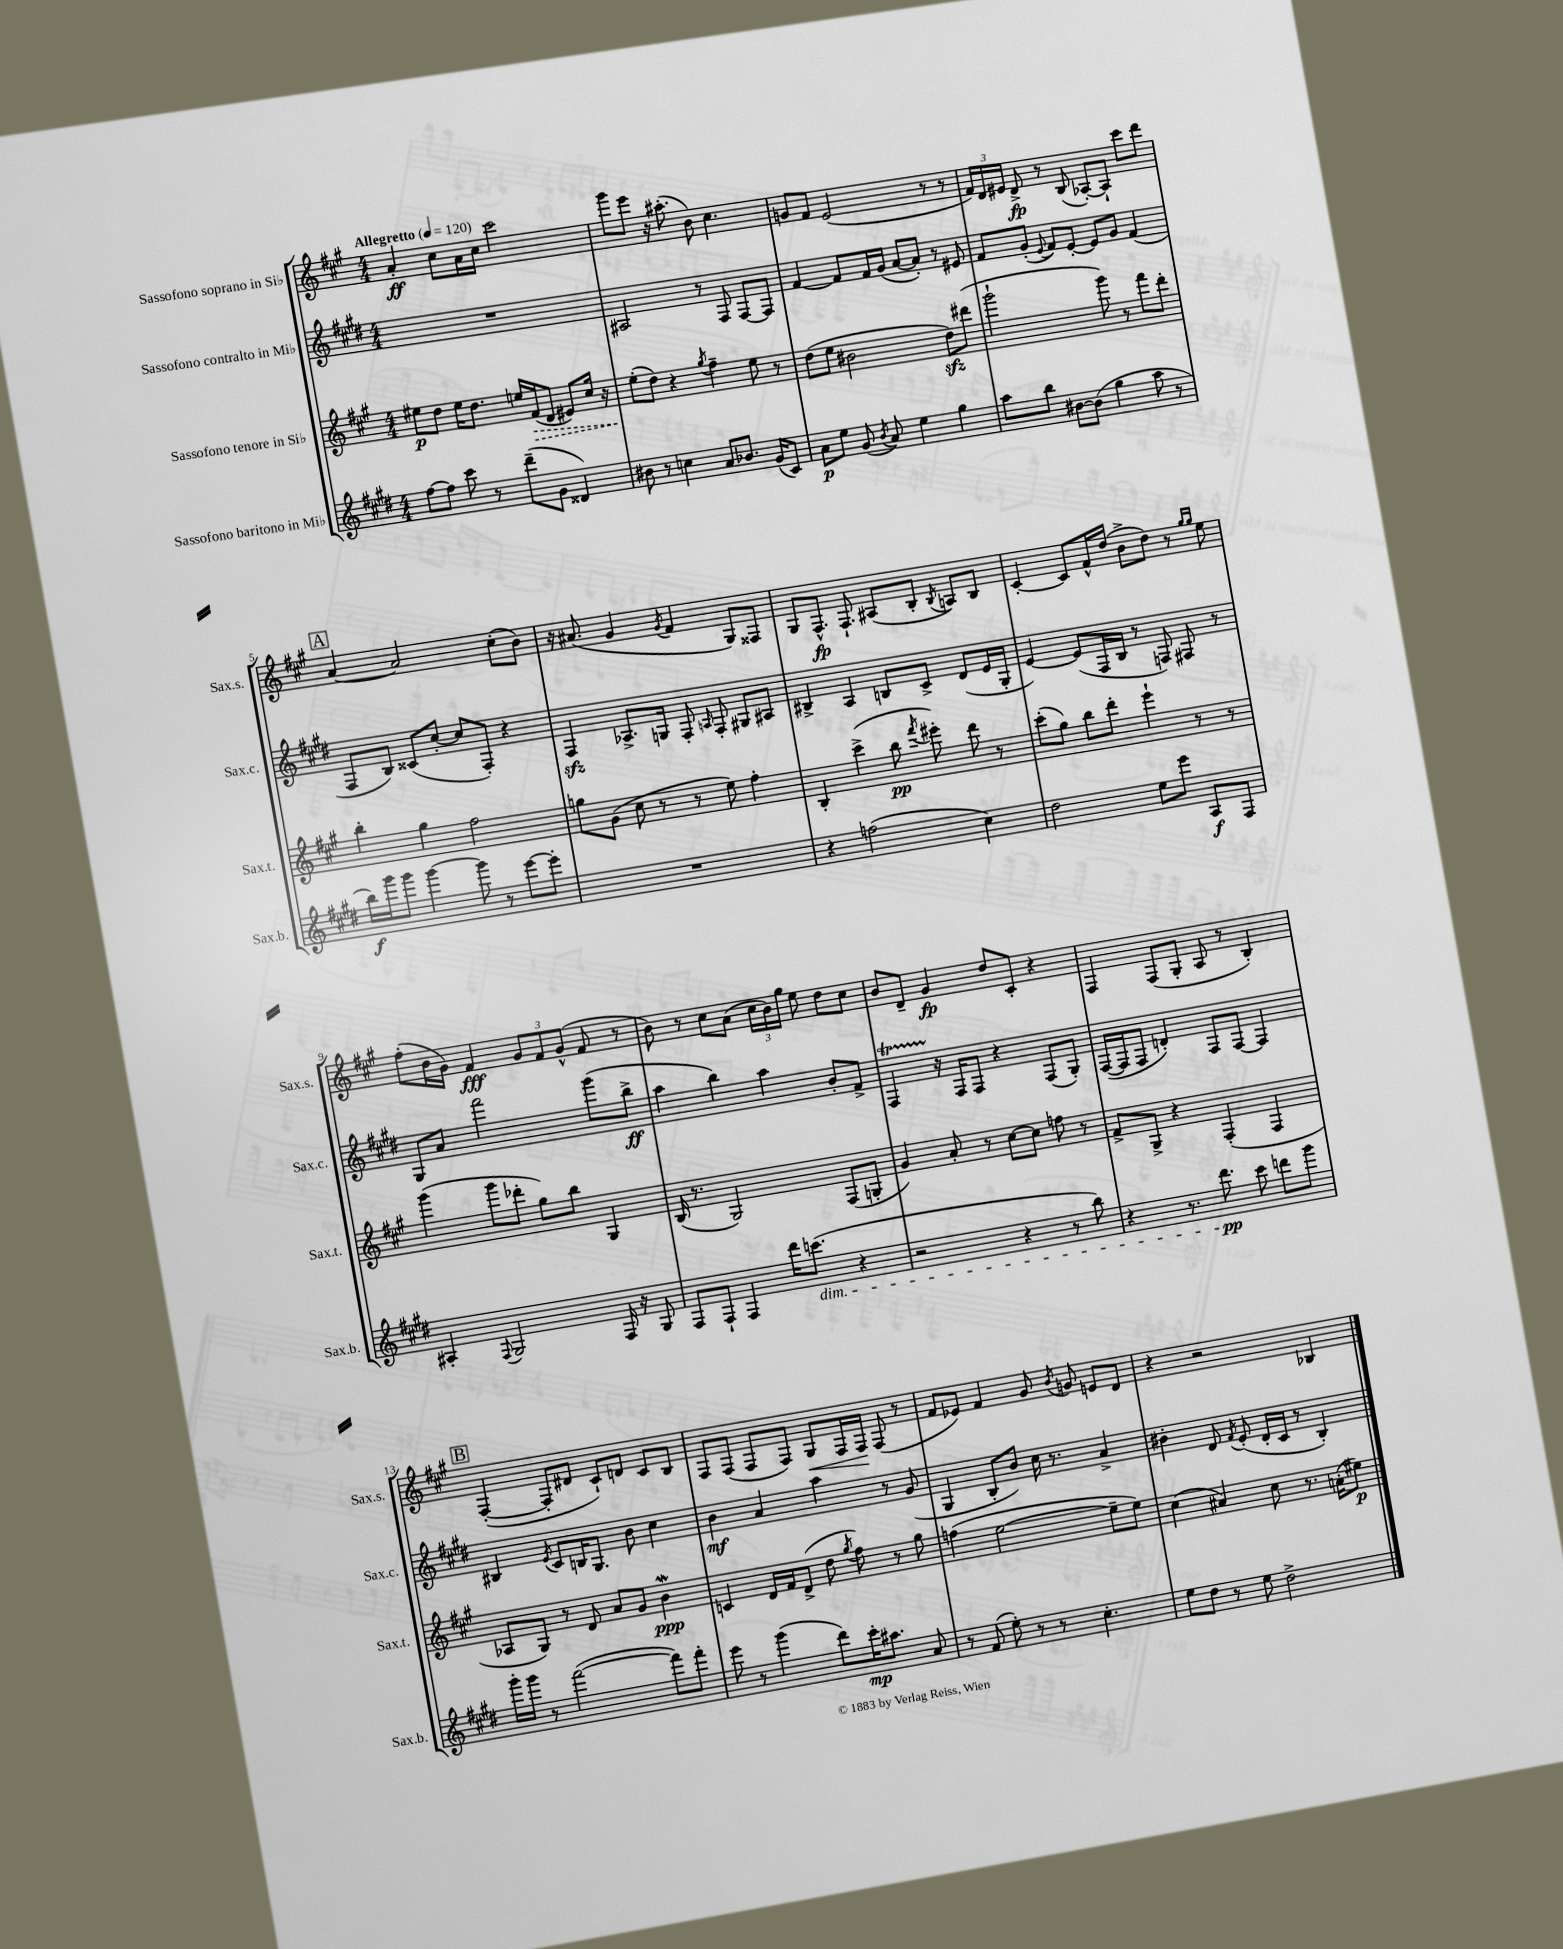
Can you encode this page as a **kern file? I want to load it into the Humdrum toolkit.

**kern	**kern	**kern	**kern
*staff4	*staff3	*staff2	*staff1
*clefG2	*clefG2	*clefG2	*clefG2
*k[f#c#g#d#]	*k[f#c#g#]	*k[f#c#g#d#]	*k[f#c#g#]
*M4/4	*M4/4	*M4/4	*M4/4
*MM120	*MM120	*MM120	*MM120
[8ff#	8ee#	1r	4a'
8ff#]	8dd	.	.
8ccc#	16ee#	.	8cc#
.	8.dd	.	.
8r	.	.	16a
.	.	.	16cc#
(8ddd#~	16ee	.	2ccc#
.	(16f#	.	.
8g#	8d	.	.
4d##)	8e#)	.	.
.	16cc#	.	.
.	16r	.	.
=	=	=	=
8b#	(8ee'	2A#	8ggg#
8r	8dd)	.	8eee
4cc	4r	.	16r
.	.	.	(8.aa#'
.	8qgg#	.	.
8a	4ff#~	8r	8b)
8.b-	.	8F#	4.cc#
.	8ee	[8F#	.
(16g#	.	.	.
8c#)	8r	8F#]	.
=	=	=	=
8a	(8dd	[4f#	8g
8ee	8ee	.	8f#
(8g#	2b#	8f#]	(2e
8qb	.	.	.
8a)	.	16f#	.
.	.	(16g#	.
4ee	.	[8a	.
.	.	8a'])	.
4gg#	8dd)	8r	8r
.	(8ddd#	8e#	8r
=	=	=	=
8aa	2ggg#`	8f#	24f#)
.	.	.	24d
.	.	.	24e#
8bb	.	(8g#'	8d^
.	.	8qqe	.
[8b#	.	8f#)	8r
(8b#]	.	[8e'	(8B
4gg#	8ggg#)	8e]	[8A-')
.	8r	8g#	8A-`]
8aa	8fff#	(4f#	8ccc#
8r	8ddd'	.	8ddd
=	=	=	=
16bb)	4bb'	8F#	[4a
16ggg#	.	.	.
8ggg#	.	8B)	.
[4ggg#	4gg#	(8c##	2a]
.	.	[8cc#'	.
8ggg#]	2ff#	8cc#]	.
8r	.	8F#')	.
[8eee	.	4r	(8cc#'
8eee']	.	.	8b)
=	=	=	=
1r	8gg	4F#	16r
.	.	.	(8.a#
.	(8g#	.	.
.	8cc#	8.A-^	4g#
.	8r	.	.
.	.	16G	.
.	.	.	8qg#
.	8r	8F#'	4f#
.	.	16qqA	.
.	8ee)	8F#'	.
.	4ff#'	8G#	8G#)
.	.	8A#	8F##
=	=	=	=
4r	4B'	4B#^	8G#
.	.	.	8.F#^^
(2ff	(4ccc#^	4A	.
.	.	.	8.F#`
.	8bb	8B	(8A#
.	8qfff#	.	.
.	8eee#')	8c#^	8B'
.	.	.	8qB
4cc#)	8ddd	(8d#	8A)
.	8r	16e	8B
.	.	16G#'	.
=	=	=	=
2dd#	(8ccc#'	[4e)	[4c#'
.	8gg#)	.	.
.	8bb	(8e]	8c#]
.	8ddd'	16F#	16f#^^
.	.	16B	(16dd
8ee	4eee`	8r	8b^
8eee	.	8F)	8dd)
8A	8r	8F#	8r
.	.	.	16qqgg#
.	.	.	16qqgg#
8F#	8r	8r	8ee
=	=	=	=
4A#'	(4ggg#	8G#	(8ff#'
.	.	8a	16b
.	.	.	16g#)
8qqF#	.	.	.
2G#	8ggg#	2fff#	4f#
.	8ddd-'	.	.
.	8gg#)	.	12g#
.	.	.	12f#
.	8bb	.	.
.	.	.	(12g#^^
16F#	4G#	(8ggg#	8f#
16r	.	.	.
8G#	.	8bb^	8r
=	=	=	=
8F#	(16B	4aa	8b)
.	8.r	.	.
8F#`	.	.	8r
4F#	2G#)	4bb)	8cc#
.	.	.	(8a
16ddd#	.	4aa	24cc#
.	.	.	24b)
(8.ccc	.	.	.
.	.	.	24gg#
.	.	.	8ee
4r	(8F#	8b'	8dd
.	8G'	8f#^	8cc#
=	=	=	=
2r	4g#)	4F#	8b
.	.	.	8d~
.	8a'	16r	4g#
.	.	16F#	.
.	8r	8F#	.
4r	[8cc#	4r	8dd
.	8cc#]	.	8c#'
8r	8ff	(8F#	4r
8bb)	8r	8G#')	.
=	=	=	=
4r	8f#^	([16F#	4F#
.	.	16F#]	.
.	8G#^	8F#	.
8.r	4r	4d')	(8F#
.	.	.	8G#'
8.ddd#	.	.	.
.	(4F#'	8F#	8A
8ccc#	.	[8F#	8r
8ddd	4F#	4F#]	4B')
8ggg#	.	.	.
=	=	=	=
16ggg#'	8A-	4B#	([4F#'
16ggg#	.	.	.
8r	8G#)	.	.
.	.	8qe	.
([2fff#	8r	8c#	8F#']
.	8d	16B	8d#
.	.	8.G#	.
.	8a	.	8c#`)
.	8g#	8b	8d
8fff#])	4b	4cc#	8c#
8fff#'	.	.	8B
=	=	=	=
8eee	4c	4b	8F#
8r	.	.	(8F#
(4ggg#	16d	4a	8F#
.	16f#	.	.
.	(8d^	.	8F#)
8ddd#)	8dd	4aa	8G#
.	8qgg#	.	.
16ccc#'	8ff#)	.	16F#
8.aa#	.	.	16F#
.	8r	8r	(8F#
8a	8gg#	(8g#	8r
=	=	=	=
8r	(4ff	4G#	8f#
(8f#	.	.	8e-)
8ee')	[2ee	8B'	4f#
8r	.	8b)	.
8r	.	16cc#	8g#
.	.	8.r	.
.	.	.	8qb
4.cc#'	.	.	8g
.	8ee~]	4a^	8e
.	8ee)	.	8d
=	=	=	=
8ee	(4cc#	4b#'	4r
8dd#	.	.	.
8r	4a#)	8d#	2r
.	.	8qf#	.
8ee	.	(8e'	.
2dd#^	8cc#	16d#'	.
.	.	16c#	.
.	8.r	8r	.
.	.	4B')	4B-
.	(16a'	.	.
.	8ee#)	.	.
==	==	==	==
*-	*-	*-	*-
